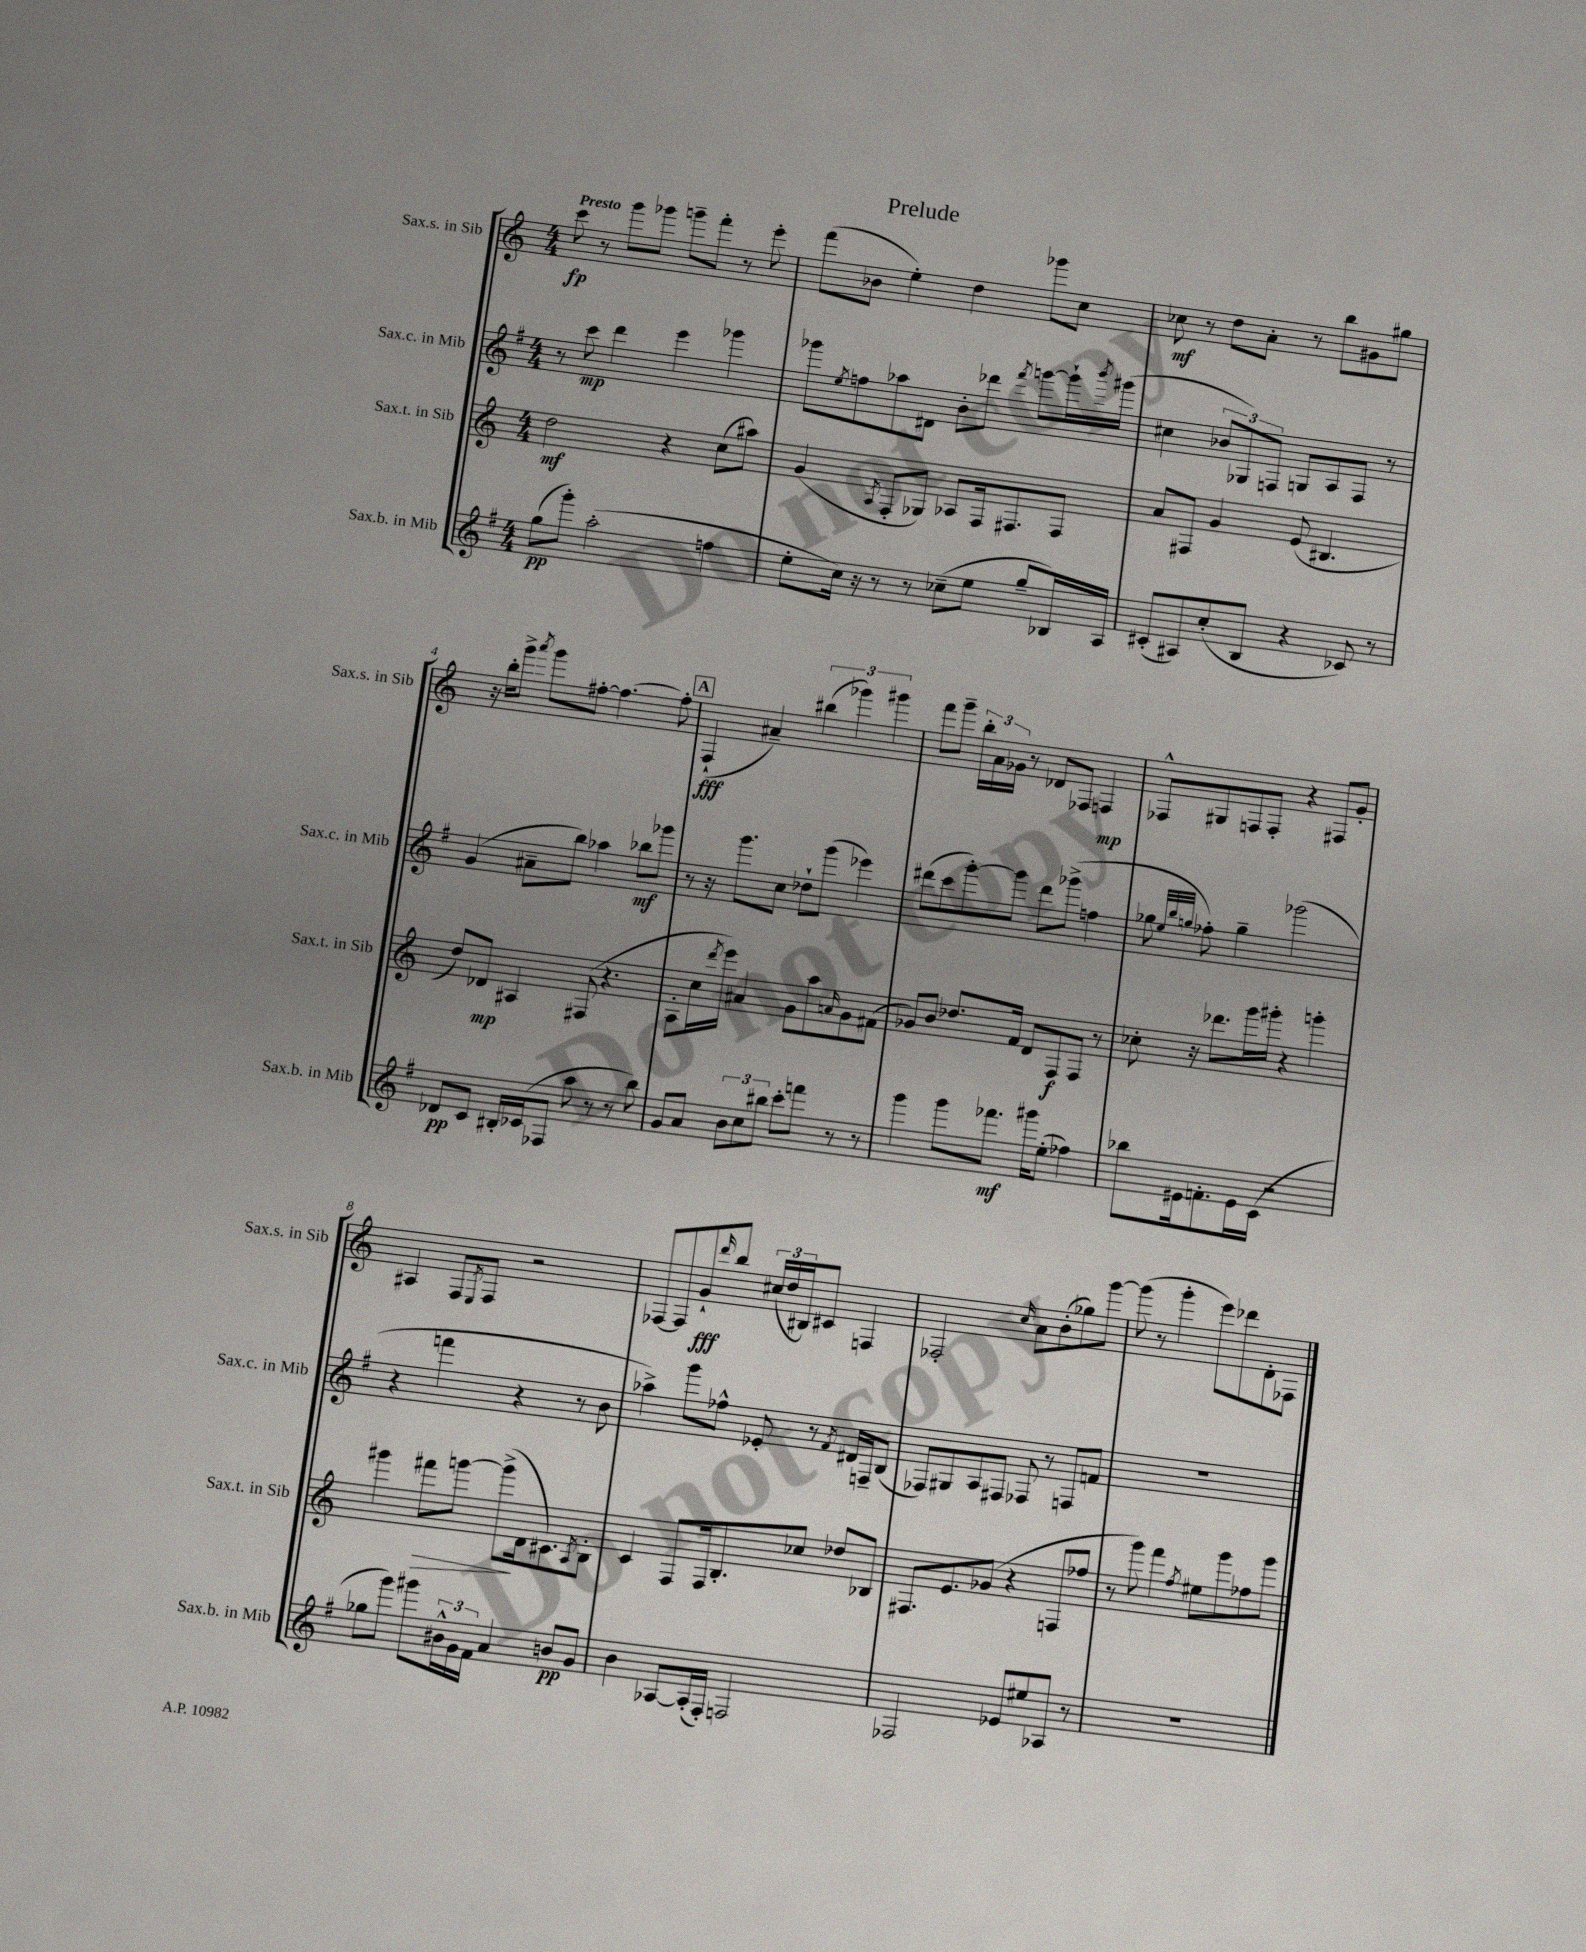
\header { title = "Prelude" }
<<
\new StaffGroup <<
\new Staff = "s0" \with { instrumentName = "Sax.s. in Sib" shortInstrumentName = "Sax.s. in Sib" } {
    \clef treble \key c \major \numericTimeSignature \time 4/4 \tempo "Presto"
    c'''8\fp r8 g'''8 ges'''8 g'''8-- f'''8-. r8 e'''8-. |
    f'''8( bes'8 e''4-.) d''4 ges'''8 c''8 |
    ces''8\mf r8 d''8 a'8-. r8 b''8 gis'8 gis''8 |
    r16 b''16-. g'''8-> \acciaccatura { a'''8 } g'''8 fis''8~-. fis''4.~ fis''8-. |
    \mark \markup { \box "A" } f4-!\fff( ais'4--) \tuplet 3/2 { bis''4( ges'''4) gis'''4 } |
    f'''8 g'''8-- \tuplet 3/2 { b''16-. a'16 ges'16 } r8 des'8 fes8 f4\mp |
    fes8-^ gis8 f8 f8-. r4 fis8 g'8-. |
    ais4 f8 \acciaccatura { e8 } f8 r2 |
    fes8~ fes8 g'8-!\fff \grace { d'''16 } b''8 \tuplet 3/2 { cis''16( d''16 bis16) } cis'8 f4 |
    fes2-. \grace { c''16 } a'8 b'8-.( ges''8) g'''8~ |
    g'''8( r8 g'''4-. e'''8) des'''8 d'8-. fes8 \bar "|." |
}
\new Staff = "s1" \with { instrumentName = "Sax.c. in Mib" shortInstrumentName = "Sax.c. in Mib" } {
    \clef treble \key g \major \numericTimeSignature \time 4/4
    r8 c'''8\mp d'''4 e'''4 ges'''4 |
    ges'''8 \acciaccatura { e''8 } f''8 aes''8 dis'8 b'8-. des'''8 \acciaccatura { fis'''8 } g'''8~ g'''16-! \acciaccatura { b'''8 } gis'''16( |
    cis''4 \tuplet 3/2 { bes'8 ges8) f8 } g8 a8 f8 r8 |
    g'4( ais'8-- b''8) aes''4 bes''8\mf ges'''8 |
    \mark \markup { \box "A" } r8 r16 g'''8. c''8 des''8-! g'''8( ees'''4) |
    dis'''8( c'''8 g'''8~-.) g'''8 dis'''8 ges'''8->( f''4 |
    ges''8 \grace { e''32 b''32 g''32 } fes''8-.) g''4-- ges'''2( |
    r4 f'''4 r4 r8 b'8 |
    aes''4->) g'''8 fes''8-^ ees'8-. r8 \acciaccatura { fis'8 } dis'16 f16-- b8( |
    fes8) gis8 a8 fis8 fes8 r8 f8 f'8 |
    R1 \bar "|." |
}
\new Staff = "s2" \with { instrumentName = "Sax.t. in Sib" shortInstrumentName = "Sax.t. in Sib" } {
    \clef treble \key c \major \numericTimeSignature \time 4/4
    d''2\mf r4 c''8( ais''8) |
    g'4( \acciaccatura { a8 } f8-. ges8) aes8 f16 fis8. fis8 |
    a'8 fis8 g'4 e'8( bis4. |
    d''8) des'8\mp ais4 fis8( r4. |
    \mark \markup { \box "A" } a8-. c''16 \acciaccatura { d'''8 } e'''16) ais'4 g'8 a''8 \grace { a'16 } g'8 fis'8( |
    ges'8) b'8 des''8. f'16 d'8 f8\f f8 r8 |
    ces''8-. r16 des'''8. g'''16 gis'''16-. r4 g'''4-. |
    gis'''4 fis'''8\> g'''8~ g'''8->\!( d'16 cis'8.) \acciaccatura { a8 } b8-. |
    c'4 f8 f16 b8.-. ces''8 des''8 bes8 |
    fis8. e'8. ges'8( r4 f8 fes''8 |
    r8 g'''8) f'''4 \acciaccatura { f''8 } eis''8 g'''8 fes''8 g'''8 \bar "|." |
}
\new Staff = "s3" \with { instrumentName = "Sax.b. in Mib" shortInstrumentName = "Sax.b. in Mib" } {
    \clef treble \key g \major \numericTimeSignature \time 4/4
    g''8\pp( g'''8-.) a''2-.( f''4 |
    e''8-. c''16) r16 r8 r8 ces''8--( e''8 g''8-- bes16) a16 |
    cis'8-.( ais8) c''8-.( b8 r4 ces'8) r8 |
    des'8\pp c'8 bis16-. ces'16( fes8 a''8 r8 r8 b''8) |
    \mark \markup { \box "A" } g'8 a'8 \tuplet 3/2 { b'8 c''8 bis''8 } c'''8-. f'''8 r8 r8 |
    g'''4 g'''8 fes'''8.\mf gis'''16 e''8-.( fes''4) |
    bes''8 eis'16 f'8.-. eis'16 c'16( r2 |
    ges''8 g'''8) gis'''8 \tuplet 3/2 { bis'16-^ g'16 fis'16 } a'4 b'8\pp g'8 |
    b'4 aes8~ aes16-.( fis16-.) f2 |
    fes2 ees'8 eis''8 aes8 r8 |
    R1 \bar "|." |
}
>>
>>
